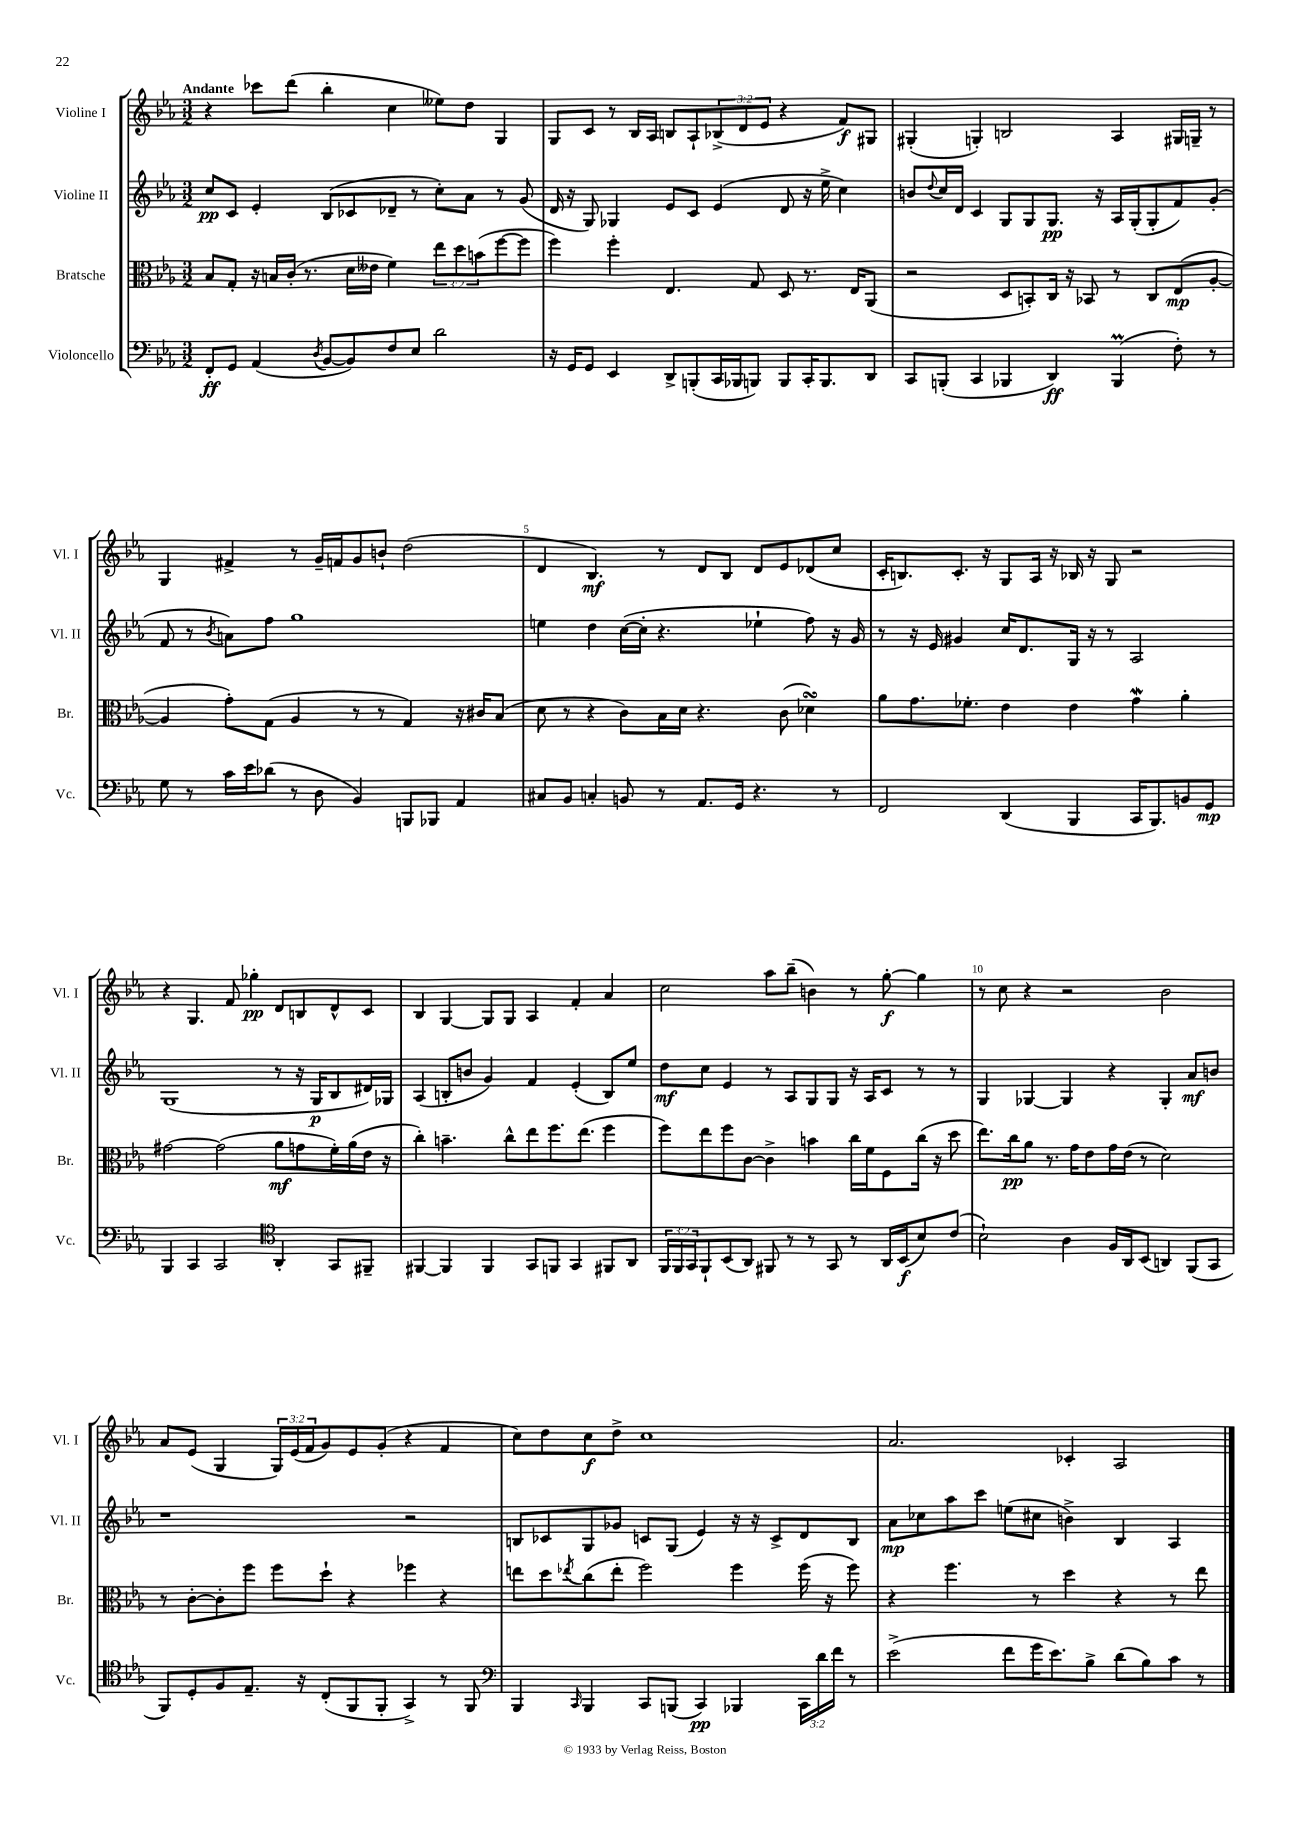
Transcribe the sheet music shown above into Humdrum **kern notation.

**kern	**kern	**kern	**kern
*staff4	*staff3	*staff2	*staff1
*clefF4	*clefC3	*clefG2	*clefG2
*k[b-e-a-]	*k[b-e-a-]	*k[b-e-a-]	*k[b-e-a-]
*M3/2	*M3/2	*M3/2	*M3/2
8FF'	8B-	8cc	4r
8GG	8G'	8c	.
(4AA-	16r	4e-'	8ccc-
.	16B	.	.
.	(16c'	.	(8ddd
.	8.r	.	.
8qD	.	.	.
[8BB-	.	(8B-	4bb-'
8BB-])	16d	8c-	.
.	16e--	.	.
8F	4f)	8d-~	4cc
8E-	.	8r	.
2d	12ee-	8cc')	8ee--)
.	12dd	.	.
.	.	8a-	8dd
.	(12b	.	.
.	[8ff	8r	4G
.	8ff]	(8g	.
=	=	=	=
16r	4ff)	16d	8G
16GG	.	16r	.
8GG	.	8G)	8c
4EE-	4ff'	4G-	8r
.	.	.	16B-
.	.	.	16A-
8DD^	4.E-	8e-	8B
(8BBB'	.	8c	8A-`
16CC	.	(4e-	(12B-^
16BBB-	.	.	.
.	.	.	12d
8BBB)	8G	.	.
.	.	.	12e-
8BBB	8D	8d	4r
16CC'	8.r	16r	.
8.BBB	.	16ee-^	.
.	.	4cc)	8f)
.	16E-	.	.
8DD	(8AA-	.	8G#
=	=	=	=
8CC	2r	8b	(4G#'
.	.	8qqdd	.
(8BBB'	.	16cc	.
.	.	16d	.
4CC	.	4c	4G')
4BBB-	8D	8G	2B
.	8BB')	8G	.
4DD)	16C	8.G	.
.	16r	.	.
.	8BB-	.	.
.	.	16r	.
(4BBB-	8r	16A-	4A-
.	.	(16G'	.
.	8C	8G'	.
8F')	(8E-	8f)	16G#
.	.	.	16G~
8r	[8A-'	(8g'	8r
=	=	=	=
8G	4A-]	8f	4G
8r	.	8r	.
.	.	8qb-	.
16c	8g')	8a)	4f#^
16e-	.	.	.
(8d-	(8G	8ff	.
8r	4A-	1gg	8r
8D	.	.	16g~
.	.	.	16f
4BB-)	8r	.	8g
.	8r	.	8b`
8BBB	4G)	.	(2dd
8BBB-	.	.	.
4AA-	16r	.	.
.	16c#	.	.
.	(8B-	.	.
=	=	=	=
8C#	8d	4ee	4d
8BB-	8r	.	.
4C'	4r	4dd	4.B-)
8BB	8c)	([16cc	.
.	.	16cc']	.
8r	16B-	4.r	8r
.	16d	.	.
8.AA-	4.r	.	8d
.	.	.	8B-
16GG	.	.	.
4.r	.	4ee-`	8d
.	(8c	.	8e-
.	4d-)	8ff)	(8d-
8r	.	16r	8cc
.	.	16g	.
=	=	=	=
2FF	8a-	8r	16c'
.	.	.	8.B)
.	8.g	16r	.
.	.	16e-	.
.	.	4g#	8.c'
.	8.f-'	.	.
.	.	.	16r
(4DD	4e-	16cc	8G
.	.	8.d	.
.	.	.	16A-
.	.	.	16r
4BBB-	4e-	16G	16B-
.	.	16r	16r
.	.	8r	8G
16CC	4g	2A-	2r
8.BBB-)	.	.	.
8BB	4a-'	.	.
8GG	.	.	.
=	=	=	=
4BBB-	[2g#	(1G	4r
4CC	.	.	4.G
2CC	(2g#]	.	.
.	.	.	8f
.	.	.	4gg-'
*clefC4	*	*	*
4AA-'	8a-	8r	8d
.	8g	16r	8B
.	.	16G	.
8GG	16f')	8B-	8d^^
.	(16a-	.	.
8FF#~	16e-	16d#)	8c
.	16r	16G-	.
=	=	=	=
[4FF#	4cc')	(4A-	4B-
4FF#]	4.b~	8B'	[4G
.	.	8b	.
4FF#	.	4g)	8G]
.	8cc^^	.	8G
8GG	8ee-	4f	4A-
8FF	8.ff	.	.
4GG	.	(4e-'	4f'
.	(8.ee-	.	.
8FF#	4ff	8B)	4a-
8AA-	.	8ee-	.
=	=	=	=
24FF	8ff)	8dd	2cc
24FF	.	.	.
24GG	.	.	.
8FF`	8ee-	8cc	.
(8BB-	8ff	4e-	.
8AA-)	[8c	.	.
8FF#	4c^]	8r	8aa-
8r	.	8A-	(8bb-~
8r	4b	8G	4b)
8GG	.	8G	.
8r	16cc	16r	8r
.	16f	16A-	.
16AA-	8F	8c	[8gg'
(16BB-	.	.	.
8B-)	(16cc	8r	4gg]
.	16r	.	.
(8c	8dd	8r	.
=	=	=	=
2B-`)	8.ee-)	4G	8r
.	.	.	8cc
.	16cc	.	.
.	8a-	[4G-	4r
.	8.r	.	.
4A-	.	4G-]	2r
.	16g	.	.
.	8e-	.	.
16F	16g	4r	.
16AA-	(16e-	.	.
(8BB-	8r	.	.
4AA)	2d)	4G-'	2b-
(8FF	.	8a-	.
8GG	.	8b	.
=	=	=	=
8FF)	8r	1r	8a-
8D'	[8c'	.	(8e-
8F	8c']	.	4G
8.E-~	8ff	.	.
.	8ff	.	24G)
.	.	.	(24e-
16r	.	.	.
.	.	.	24f
(8C'	8dd`	.	8g)
8FF	4r	.	8e-
8FF'	.	.	(8g'
4GG^)	4ff-	2r	4r
8r	4r	.	4f
8FF	.	.	.
=	=	=	=
*clefF4	*	*	*
4BBB-	8ee	8B	8cc)
.	8dd	8c-	8dd
16qqCC	8qee-	.	.
4BBB-	(8cc	8G	8cc
.	8ee-'	8g-	8dd^
8CC	2ff)	8c	1cc
(8BBB	.	(8G	.
4CC)	.	4e-)	.
4BBB-	4ff	16r	.
.	.	16r	.
.	.	8c^	.
24CC	(16ff	8d	.
24d	.	.	.
.	16r	.	.
24f	.	.	.
8r	8ff)	8B	.
=	=	=	=
(2e-^	4r	8a-	2.a-
.	.	8cc-	.
.	4.ff	8aa-	.
.	.	8ccc	.
8f	.	(8ee	.
16g	8r	8cc#	.
8.e-)	.	.	.
.	4dd	4b^)	4c-'
8B-^	.	.	.
(8d	4r	4B-	2A-
8B-)	.	.	.
8c	8r	4A-	.
8r	8ee-	.	.
==	==	==	==
*-	*-	*-	*-
